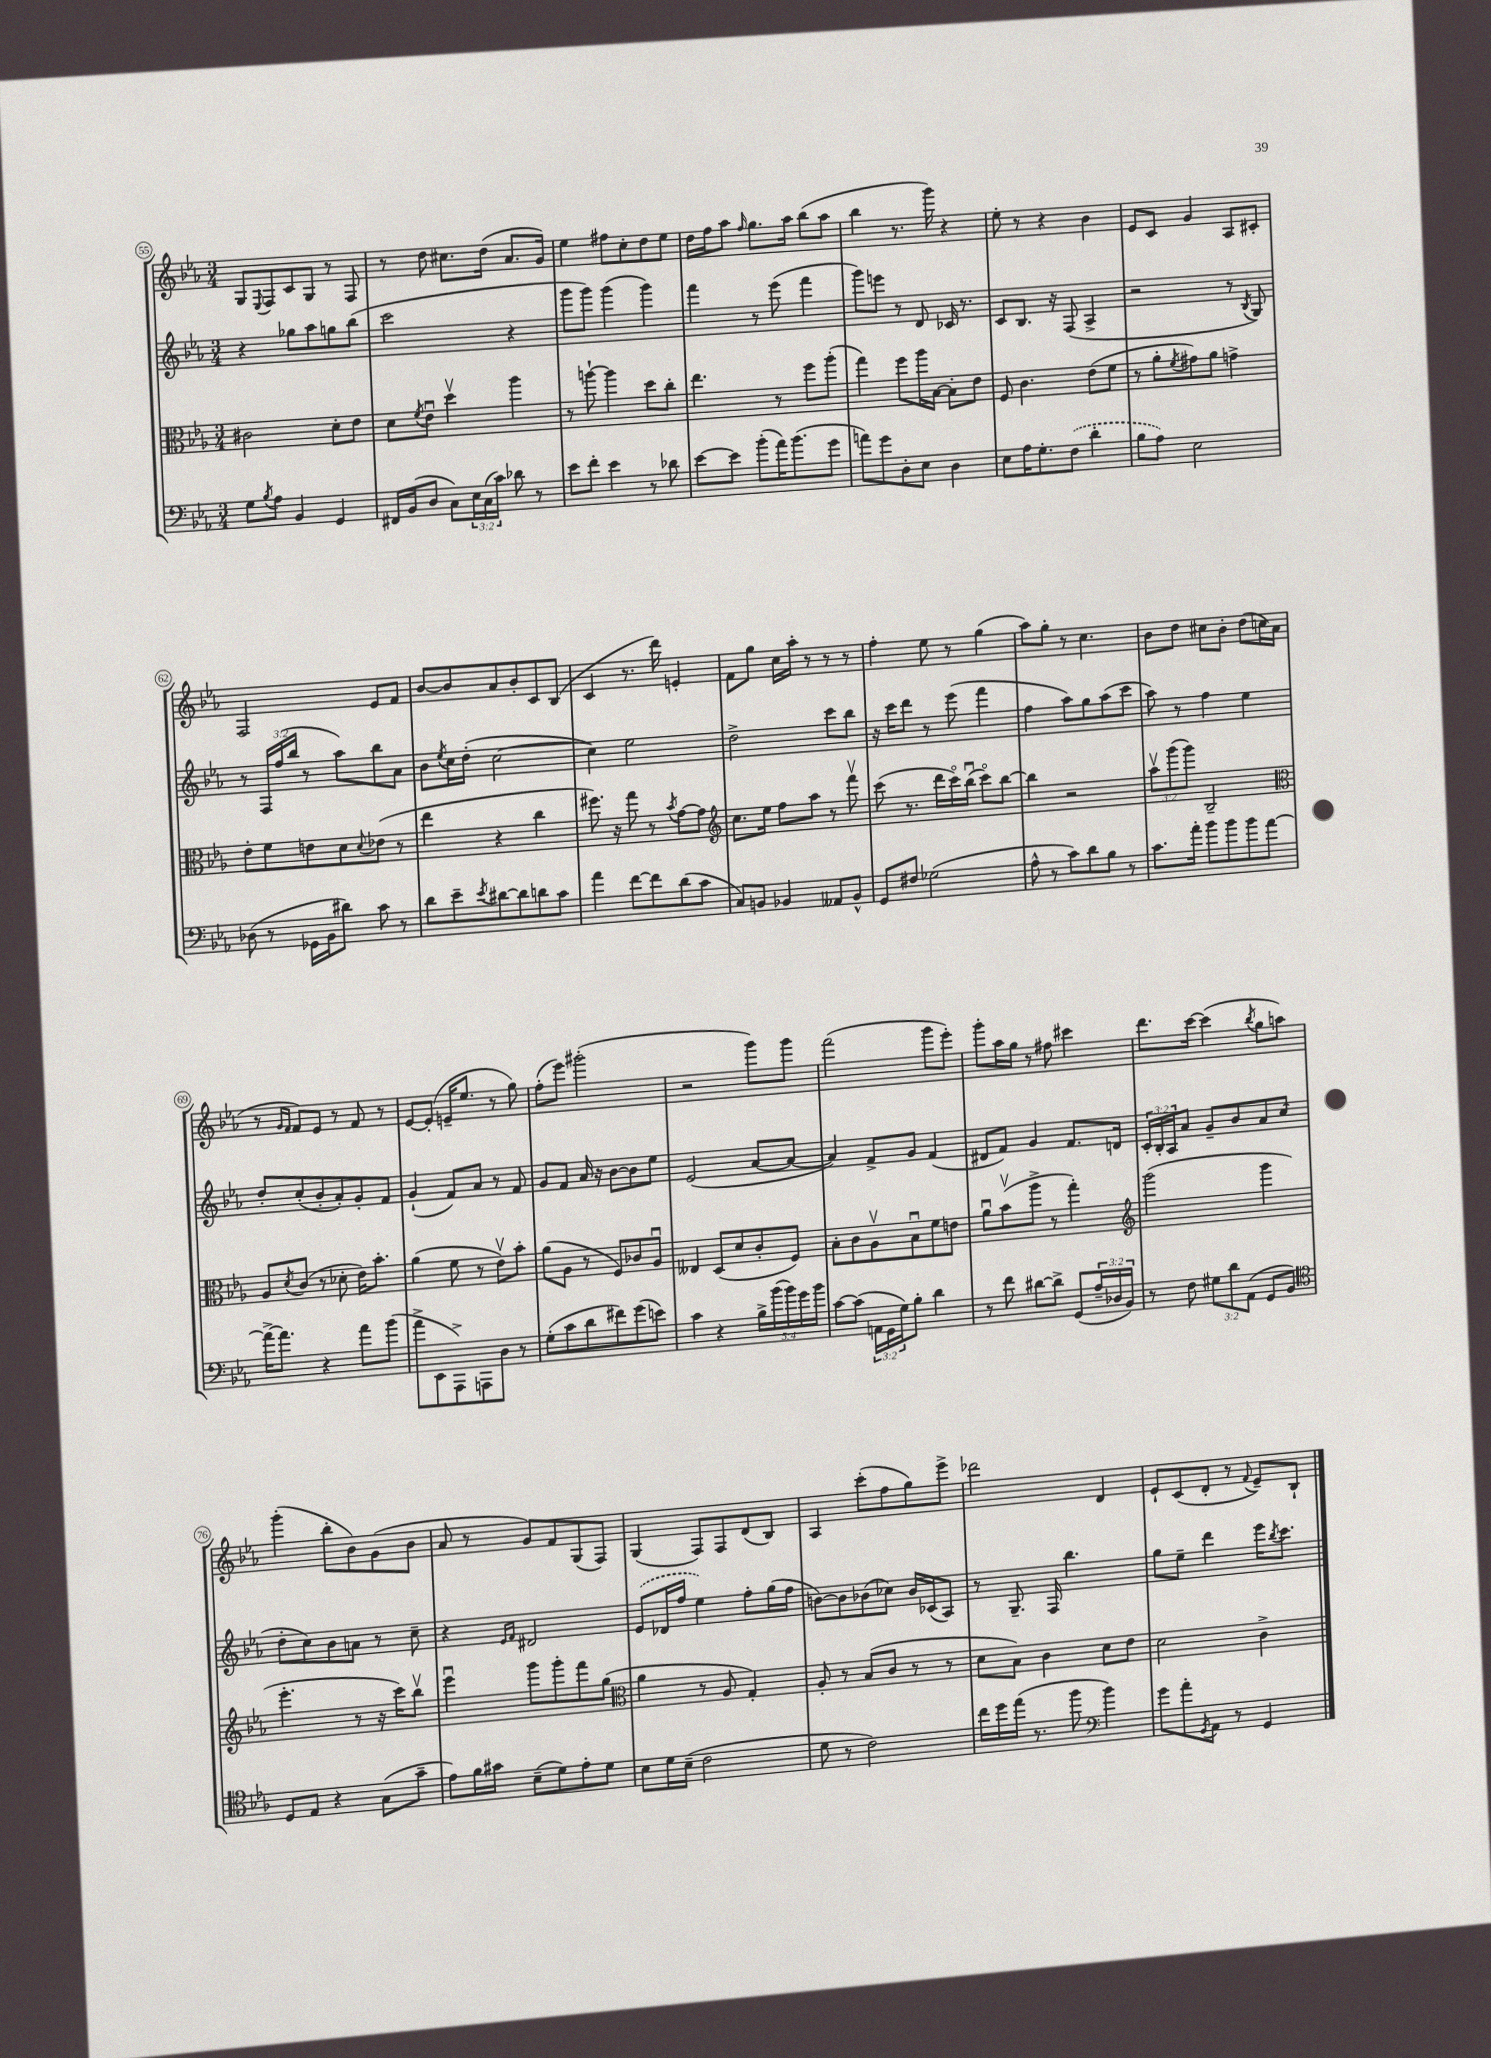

**kern	**kern	**kern	**kern
*staff4	*staff3	*staff2	*staff1
*clefF4	*clefC3	*clefG2	*clefG2
*k[b-e-a-]	*k[b-e-a-]	*k[b-e-a-]	*k[b-e-a-]
*M3/4	*M3/4	*M3/4	*M3/4
8G	2c#	4r	8G
8qB-	.	.	8qqE-
8A-	.	.	8F
4BB-	.	8gg-	8c
.	.	8aa-	8G
4GG	8d'	8gg	8r
.	8e-	(8bb-	8F
=	=	=	=
16FF#	8d	2ccc	8r
(16BB-	.	.	.
.	8qf	.	.
8D	8e-u	.	8dd
8C)	4ddv	.	8.cc#
24E-	.	.	.
(24C	.	.	.
.	.	.	(16dd
24c)	.	.	.
8d-	4aa-	4r	8.a-
8r	.	.	.
.	.	.	16g)
=	=	=	=
8e-	8r	8ggg	4ee-
8f'	[8aa`	8ggg)	.
4e-	4aa]	(4ggg	8ff#
.	.	.	8cc'
8r	8dd	4ggg)	8dd
8d-	8cc'	.	8ee-
=	=	=	=
[8e-	4.ee-	4fff	16dd
.	.	.	16ff
8e-]	.	.	8aa-
.	.	.	16qqff
(8b-'	.	8r	8.gg
16a-)	8r	(8eee-	.
(8.b-	.	.	16aa-
.	8ff	4fff	(8bb-
8g	(8aa-'	.	8aa-
=	=	=	=
8a)	4gg)	8ggg)	4bb-
8g	.	8eee	.
8D'	8ff	8r	8.r
8E-	16aa-	8d	.
.	[16B-	.	16ggg)
4D	8B-']	16c-	4r
.	.	8.r	.
.	8e-	.	.
=	=	=	=
8E-	8F	8c	8ee-'
16A-	4.c	8.B-	8r
8.G'	.	.	.
.	.	.	4r
.	.	16r	.
(8F	.	(8F	.
4d'	(8e-	4A-^	4b-
.	8f	.	.
=	=	=	=
8B-	8r	2r	8e-
8A-)	8a-'	.	8c
.	8qf	.	.
2E-	8g#)	.	4g
.	8a-	.	.
.	4g^	8r	8A-
.	.	8qB-	.
.	.	8G)	8c#'
=	=	=	=
(8D-	8e-'	8r	2F
8r	8f	24F	.
.	.	(24ff	.
.	.	24bb-	.
16GG-	8e	8r	.
16BB-	.	.	.
8d#)	8d	8aa-)	.
.	8qqd	.	.
8c	(8e-	8bb-	8e-
8r	8r	8a-	8f
=	=	=	=
8d	4ee-	8b-	[8b-
.	.	8qee-	.
8e-~	.	16cc	8b-]
.	.	(16dd'	.
8qe-	.	.	.
[8d#	4r	[2cc	8a-
8d#]	.	.	8b-'
8d	4cc	.	8c
8c	.	.	(8B-
=	=	=	=
4a-	8.ff#)	4cc])	4c
.	16r	.	.
[8f	8gg	2ee-	8.r
8f]	8r	.	.
.	.	.	16ddd)
.	8qb-	.	.
(8d	[8g	.	4e'
8c	8g]	.	.
=	=	=	=
*	*clefG2	*	*
8C)	8.cc	2dd^	8f
8BB	.	.	8gg
.	16ee-	.	.
4BB-	8ff	.	16cc
.	.	.	16aa-'
.	8aa-	.	8r
8AA--	8r	8ccc	8r
8BB-^^	8fffv	8bb-	8r
=	=	=	=
8GG	(8ccc	16r	4ff'
.	.	16ccc	.
8F#	8.r	8ddd	.
(2G-	.	8r	8ee-
.	16ddd	.	.
.	16ccco)	(8eee-	8r
.	(16bb-u	.	.
.	8ccco)	4fff	(4gg
.	[8bb-	.	.
=	=	=	=
8A-^^	4bb-]	4ff	8aa-)
8r	.	.	8gg'
8c)	2r	8aa-)	8r
8d	.	8gg	4.cc
8B-	.	(8aa-	.
8r	.	8ccc	.
=	=	=	=
8.c	12aa-v	8aa-)	8b-
.	(12ggg	.	.
.	.	8r	8dd
.	12ggg)	.	.
16a-'	.	.	.
8b-	2B-~	4ff	8cc#
8b-	.	.	8b-'
8b-	.	4ee-	(8dd
[8a-	.	.	16cc
.	.	.	16a-
=	=	=	=
*	*clefC3	*	*
16a-^_	8A-	8dd'	8r
8.a-]	.	.	.
.	.	.	16qqg
.	8qd	.	16qqf
.	(8c	(8cc'	8f)
4r	8r	8b-'	8e-
.	8d-'	8a-')	8r
8a-	16e-)	8g'	8f
.	8.b-'	.	.
(8b-	.	8f	8r
=	=	=	=
8a-^	(4a-	(4g`	[8e-
8EE-	.	.	(8e-']
8AAA-^)	8f	8f)	16e~
.	.	.	8.ee-
8AAA	8r	8a-	.
8D	8e-v)	8r	8r
8r	8b-'	8f	8gg)
=	=	=	=
(8G'	(8a-	8g	(8ff'
8c	8A-	8f	8eee-)
8d	8r	16a-	(2ggg#'
.	.	16r	.
8f#)	8F)	[8b-	.
(8g	8c-	8b-]	.
8e)	8A-u	8ee-	.
=	=	=	=
4c	4E--	(2e-	2r
4r	(8D	.	.
.	8d	.	.
20B-^	8c'	[8a-	8ggg)
(20b-	.	.	.
20b-)	.	.	.
.	8F)	8a-_	8ggg
20g	.	.	.
20b-	.	.	.
=	=	=	=
[8c	8B-'	4a-])	(2fff
(8c]	8c	.	.
24AA	8A-v	8f^	.
24GG	.	.	.
24G)	.	.	.
8B-'	8B-u	8g	.
4d	8f	(4f	8ggg
.	8e	.	8eee-')
=	=	=	=
8r	8a-u	8d#	8ggg'
8f	(8b-v	8f)	16aa-
.	.	.	16gg
[8d#	8aa-^	4g	8r
8d#^]	8r	.	8ff#
(8GG	4gg')	8.f	4ccc#
24A-~	.	.	.
24D-	.	.	.
.	.	16d	.
24BB-)	.	.	.
=	=	=	=
*	*clefG2	*	*
8r	(2ggg	24c'	8.ddd
.	.	24B-'	.
.	.	24A-	.
8F	.	8a-	.
.	.	.	[16ccc
12G#	.	8g~	(4ccc]
12d	.	.	.
.	.	8b-	.
(12AA-	.	.	.
.	.	.	8qbb-
8GG	4ggg	8a-	8gg
8BB-)	.	(8cc	8aa)
=	=	=	=
*clefC4	*	*	*
8D	4.eee-'	8dd'	(4ggg'
8E-	.	8cc)	.
4r	.	8b-	8bb-'
.	8r	8a	8b-)
(8G	16r	8r	(8g
.	16ccc)	.	.
8g~	8bb-v	8cc~	8b-
=	=	=	=
8e-)	4eee-u	4r	8a-
16f	.	.	8r
16g#	.	.	.
.	.	16qqe-	.
.	.	16qqf	.
(8B-~	8ggg	2d#	8g)
8d)	8ggg'	.	8f
8e-'	8fff	.	(8G
8d	(8gg	.	8F)
=	=	=	=
*	*clefC3	*	*
8B-	4a-	(8e-	(4G
16d	.	16d-	.
(16B-~	.	16ff	.
2c	8r	4ee-)	8F)
.	8A-	.	8F
.	4G')	8ff'	(8d
.	.	(16gg	8B-)
.	.	16ff	.
=	=	=	=
8d	8A-'	[8b)	4A-
8r	8r	8b]	.
2c)	(8B-	(8b-	(8ccc'
.	8c	8cc-)	8ff
.	8r	16b-	8gg)
.	.	(16c-	.
.	8r	8A-)	8eee-^
=	=	=	=
16cc	8d	8r	2ddd-
16dd	.	.	.
(16ee-	8B-)	8.G~	.
8.r	.	.	.
.	4c	.	.
.	.	16F	.
8ff	.	4.bb-	.
*clefF4	*	*	*
4b-)	8d	.	4d
.	8e-	.	.
=	=	=	=
8g	2d	8gg	8e-`
8a-'	.	8ee-~	(8c
8qGG	.	.	.
8AA-	.	4ddd	8d'
8r	.	.	8r
.	.	.	8qqf
4GG	4c^	16eee-	8e-~)
.	.	8qbb-	.
.	.	8.ccc	.
.	.	.	8B-`
==	==	==	==
*-	*-	*-	*-
